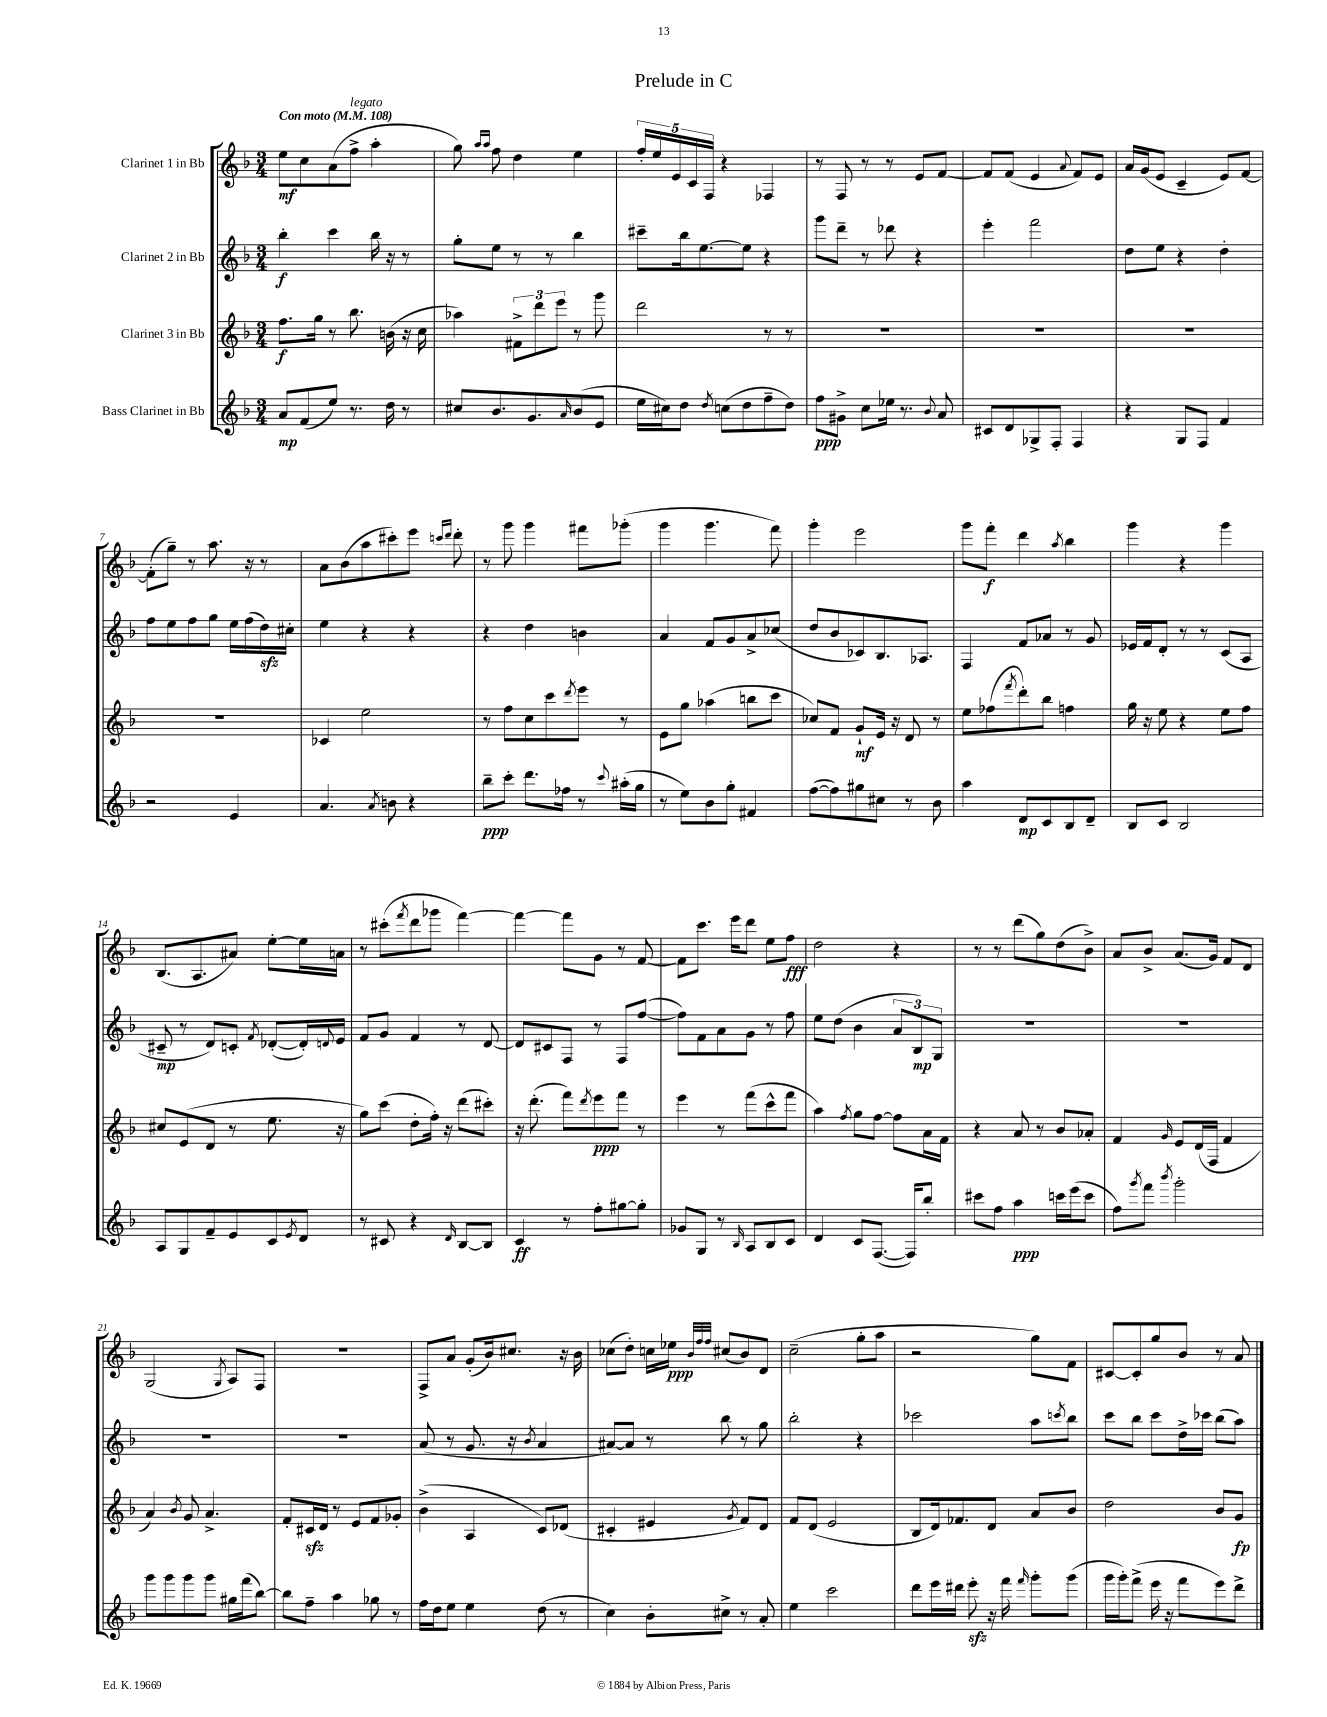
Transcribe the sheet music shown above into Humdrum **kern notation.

**kern	**dynam	**kern	**dynam	**kern	**dynam	**kern	**dynam
*part4	*part4	*part3	*part3	*part2	*part2	*part1	*part1
*staff4	*staff4	*staff3	*staff3	*staff2	*staff2	*staff1	*staff1
*I"Bass Clarinet in Bb	*	*I"Clarinet 3 in Bb	*	*I"Clarinet 2 in Bb	*	*I"Clarinet 1 in Bb	*
*clefG2	*	*clefG2	*	*clefG2	*	*clefG2	*
*k[b-]	*	*k[b-]	*	*k[b-]	*	*k[b-]	*
*M3/4	*	*M3/4	*	*M3/4	*	*M3/4	*
*MM108	*	*MM108	*	*MM108	*	*MM108	*
=1	=1	=1	=1	=1	=1	=1	=1
!	!	!	!	!	!	!LO:TX:a:B:t=Con moto	!
8a/L	mp	8.ff\L	f	4bb-'\	f	8ee\L	mf
(8f/	.	.	.	.	.	8cc\	.
.	.	16gg\Jk	.	.	.	.	.
8ee/J)	.	8r	.	4ccc\	.	(8a\	.
!	!	!	!	!	!	!LO:TX:a:i:t=legato	!
8.r	.	8.bb-\	.	.	.	8ff^\J	.
.	.	.	.	16bb-\	.	4aa'\	.
16dd\	.	(16bn\	.	16r	.	.	.
8r	.	16r	.	8r	.	.	.
.	.	16cc\	.	.	.	.	.
=2	=2	=2	=2	=2	=2	=2	=2
8cc#X/L	.	4aa-X\)	.	8gg'\L	.	8gg\)	.
.	.	.	.	.	.	16qqaa/LL	.
.	.	.	.	.	.	16qqaa/JJ	.
8.b-/	.	.	.	8ee\J	.	8ff\	.
.	.	12f#X^\L	.	8r	.	4dd\	.
8.g/	.	.	.	.	.	.	.
.	.	12ddd\	.	.	.	.	.
.	.	.	.	8r	.	.	.
.	.	12eee\J	.	.	.	.	.
16qqa/	.	.	.	.	.	.	.
(8b-/	.	8r	.	4bb-\	.	4ee\	.
8e/J	.	8ggg\	.	.	.	.	.
=3	=3	=3	=3	=3	=3	=3	=3
16ee\LL	.	2ddd\	.	8ccc#X~\L	.	20ff'/LL	.
.	.	.	.	.	.	20ee/	.
16cc#X\J)	.	.	.	.	.	.	.
.	.	.	.	.	.	20e/	.
8dd\J	.	.	.	16bb-\k	.	.	.
.	.	.	.	.	.	20c/	.
.	.	.	.	[8.ee\	.	.	.
.	.	.	.	.	.	20F/JJ	.
8qdd/	.	.	.	.	.	.	.
(8ccn\L	.	.	.	.	.	4r	.
8dd\	.	.	.	8ee\J]	.	.	.
8ff~\	.	8r	.	4r	.	4F-X/	.
8dd\J)	.	8r	.	.	.	.	.
=4	=4	=4	=4	=4	=4	=4	=4
8ff\L	ppp	2.r	.	8ggg\L	.	8r	.
8g#X^\J	.	.	.	8ddd~\J	.	8F/	.
8cc\L	.	.	.	8r	.	8r	.
16ee-X\Jk	.	.	.	8ddd-X\	.	8r	.
8.r	.	.	.	.	.	.	.
.	.	.	.	4r	.	8e/L	.
8qqb-/	.	.	.	.	.	.	.
8a/	.	.	.	.	.	[8f/J	.
=5	=5	=5	=5	=5	=5	=5	=5
8c#X/L	.	2.r	.	4eee'\	.	8f/L]	.
8d/	.	.	.	.	.	(8f/J	.
8G-X^/	.	.	.	2fff\	.	4e/	.
8F'/J	.	.	.	.	.	.	.
.	.	.	.	.	.	8qqa/	.
4F/	.	.	.	.	.	8f/L)	.
.	.	.	.	.	.	8e/J	.
=6	=6	=6	=6	=6	=6	=6	=6
4r	.	2.r	.	8dd\L	.	16a/LL	.
.	.	.	.	.	.	(16g/J	.
.	.	.	.	8ee\J	.	8e/J	.
8G/L	.	.	.	4r	.	4c~/	.
8F/J	.	.	.	.	.	.	.
4f/	.	.	.	4dd'\	.	8e/L)	.
.	.	.	.	.	.	[8f/J	.
!!LO:LB:g=z
=7	=7	=7	=7	=7	=7	=7	=7
2r	.	2.r	.	8ff\L	.	(8f'\L]	.
.	.	.	.	8ee\	.	8gg~\J)	.
.	.	.	.	8ff\	.	8r	.
.	.	.	.	8gg\J	.	8.aa\	.
4e/	.	.	.	16ee\LL	.	.	.
.	.	.	.	(16ff\	.	16r	.
.	.	.	.	16ddzz\)	.	8r	.
.	.	.	.	16cc#X'\JJ	.	.	.
=8	=8	=8	=8	=8	=8	=8	=8
4.a/	.	4c-X/	.	4ee\	.	8a\L	.
.	.	.	.	.	.	(8b-\	.
.	.	2ee\	.	4r	.	8aa\	.
8qa/	.	.	.	.	.	.	.
8bn\	.	.	.	.	.	8ccc#X'\)	.
4r	.	.	.	4r	.	8eee\J	.
.	.	.	.	.	.	16qqcccn/LL	.
.	.	.	.	.	.	16qqddd/JJ	.
.	.	.	.	.	.	8ddd'\	.
=9	=9	=9	=9	=9	=9	=9	=9
8bb-~\L	ppp	8r	.	4r	.	8r	.
8ccc'\J	.	8ff\L	.	.	.	8ggg\	.
8.ddd\L	.	8cc\	.	4dd\	.	4ggg\	.
.	.	8ccc\	.	.	.	.	.
16ff-X\Jk	.	.	.	.	.	.	.
.	.	8qddd/	.	.	.	.	.
8r	.	8eee\J	.	4bn\	.	8fff#X\L	.
8qqccc/	.	.	.	.	.	.	.
(16aa#X'\LL	.	8r	.	.	.	(8ggg-X'\J	.
16gg\JJ	.	.	.	.	.	.	.
=10	=10	=10	=10	=10	=10	=10	=10
8r	.	8e\L	.	4a/	.	4ggg\	.
8ee\L)	.	8gg\J	.	.	.	.	.
8b-\	.	(4aa-X\	.	8f/L	.	4.ggg\	.
8gg'\J	.	.	.	8g/	.	.	.
4f#X/	.	8bbn\L	.	8a^/	.	.	.
.	.	8ccc\J	.	(8cc-X/J	.	8fff\)	.
=11	=11	=11	=11	=11	=11	=11	=11
([8ff\L	.	8cc-X/L)	.	8dd/L	.	4ggg'\	.
8ff\])	.	8f/J	.	8b-/	.	.	.
8gg#X\	.	8g`/L	mf	8c-X/)	.	2eee\	.
8cc#X\J	.	16e/Jk	.	8.B-/	.	.	.
.	.	16r	.	.	.	.	.
8r	.	8d/	.	.	.	.	.
.	.	.	.	8.A-X/J	.	.	.
8b-\	.	8r	.	.	.	.	.
=12	=12	=12	=12	=12	=12	=12	=12
4aa\	.	8ee\L	.	4F/	.	8ggg\L	.
.	.	(8ff-X\	.	.	.	8fff'\J	f
.	.	8qfff/	.	.	.	.	.
8d/L	mp	8ddd'\)	.	8f/L	.	4ddd\	.
8c/	.	8bb-\J	.	8a-X/J	.	.	.
.	.	.	.	.	.	8qaa/	.
8B-/	.	4ffn\	.	8r	.	4bb-\	.
8d~/J	.	.	.	8g/	.	.	.
=13	=13	=13	=13	=13	=13	=13	=13
8B-/L	.	16gg\	.	16e-X/LL	.	4ggg\	.
.	.	16r	.	16f/J	.	.	.
8c/J	.	8ee\	.	8d'/J	.	.	.
2B-/	.	4r	.	8r	.	4r	.
.	.	.	.	8r	.	.	.
.	.	8ee\L	.	(8c/L	.	4ggg\	.
.	.	8ff\J	.	8A/J	.	.	.
!!LO:LB:g=z
=14	=14	=14	=14	=14	=14	=14	=14
8A/L	.	8cc#X/L	.	8c#X~/	mp	(8.B-/L	.
8G/	.	(8e/	.	8r	.	.	.
.	.	.	.	.	.	8.A/	.
8f~/	.	8d/J	.	8d/L)	.	.	.
8e/	.	8r	.	8cn'/J	.	8a#X/J)	.
.	.	.	.	8qf/	.	.	.
8c/	.	8.ee\	.	([8d-X'/L	.	[8ee'\L	.
8qe/	.	.	.	.	.	.	.
8d/J	.	.	.	16d-'/L])	.	16ee\L]	.
.	.	.	.	8qqdn/	.	.	.
.	.	16r	.	16e/JJ	.	16an\JJ	.
=15	=15	=15	=15	=15	=15	=15	=15
8r	.	8gg\L)	.	8f/L	.	8r	.
8c#X/	.	(8ccc\J	.	8g/J	.	(8ccc#X'\L	.
.	.	.	.	.	.	8qfff/	.
4r	.	8dd'\L	.	4f/	.	8ddd\	.
.	.	16ff'\Jk)	.	.	.	8ggg-X\J	.
.	.	16r	.	.	.	.	.
16qqd/	.	.	.	.	.	.	.
[8B-/L	.	(8ddd\L	.	8r	.	[4fff\)	.
8B-/J]	.	8ccc#X'\J)	.	[8d/	.	.	.
=16	=16	=16	=16	=16	=16	=16	=16
4c/	ff	16r	.	8d/L]	.	4fff\_	.
.	.	(8.ddd'\	.	.	.	.	.
.	.	.	.	8c#X/	.	.	.
8r	.	8fff\L)	.	8F/J	.	8fff\L]	.
.	.	8qddd/	.	.	.	.	.
8ff'\L	.	8eee\	ppp	8r	.	8g\J	.
[8gg#X\	.	8fff\J	.	8F/L	.	8r	.
8gg#'\J]	.	8r	.	([8ff/J	.	[8f/	.
=17	=17	=17	=17	=17	=17	=17	=17
8g-X/L	.	4eee\	.	8ff\L])	.	8f\L]	.
8G/J	.	.	.	8f\	.	8.ccc\J	.
8r	.	8r	.	8a\	.	.	.
.	.	.	.	.	.	16eee\KL	.
16qqB-/	.	.	.	.	.	.	.
8A/L	.	(8fff\L	.	8g\J	.	8ddd\J	.
8B-/	.	8ccc^^\	.	8r	.	8ee\L	.
8c/J	.	8fff\J	.	8ff\	.	8ff\J	fff
=18	=18	=18	=18	=18	=18	=18	=18
4d/	.	4aa\)	.	8ee\L	.	2dd\	.
.	.	.	.	(8dd\J	.	.	.
.	.	8qff/	.	.	.	.	.
8c/L	.	8gg\L	.	4b-\	.	.	.
([8.F/J	.	[8ff\J	.	.	.	.	.
.	.	8ff\L]	.	12a/L	.	4r	.
16F/KL])	.	.	.	.	.	.	.
.	.	.	.	12B-/)	mp	.	.
8bb-'/J	.	16a\L	.	.	.	.	.
.	.	.	.	12G/J	.	.	.
.	.	16f\JJ	.	.	.	.	.
=19	=19	=19	=19	=19	=19	=19	=19
8ccc#X\L	.	4r	.	2.r	.	8r	.
8ff\J	.	.	.	.	.	8r	.
4aa\	ppp	8a/	.	.	.	(8ddd\L	.
.	.	8r	.	.	.	8gg\)	.
16cccn\LL	.	8b-/L	.	.	.	(8dd\	.
(16eee\J	.	.	.	.	.	.	.
8ccc\J	.	8a-X'/J	.	.	.	8b-^\J)	.
=20	=20	=20	=20	=20	=20	=20	=20
8ff\L)	.	4f/	.	2.r	.	8a/L	.
8qggg/	.	.	.	.	.	.	.
8fff\J	.	.	.	.	.	8b-^/J	.
8qbbb-/	.	16qqg/	.	.	.	.	.
2ggg'\	.	8e/L	.	.	.	(8.a/L	.
.	.	(16d/L	.	.	.	.	.
.	.	16F/JJ	.	.	.	16g/Jk)	.
.	.	4f/	.	.	.	8f/L	.
.	.	.	.	.	.	8d/J	.
!!LO:LB:g=z
=21	=21	=21	=21	=21	=21	=21	=21
8ggg\L	.	4a/)	.	2.r	.	(2G/	.
8ggg\	.	.	.	.	.	.	.
.	.	8qb-/	.	.	.	.	.
8ggg\	.	8g/	.	.	.	.	.
8ggg\J	.	4.a^/	.	.	.	.	.
.	.	.	.	.	.	8qG/	.
16gg#X\LL	.	.	.	.	.	8A/L)	.
(16fff\J	.	.	.	.	.	.	.
[8bb-\J)	.	.	.	.	.	8F/J	.
=22	=22	=22	=22	=22	=22	=22	=22
8bb-\L]	.	8f'/L	.	2.r	.	2.r	.
8ff~\J	.	16c#Xzz/L	.	.	.	.	.
.	.	16d/JJ	.	.	.	.	.
4aa\	.	8r	.	.	.	.	.
.	.	8e/L	.	.	.	.	.
8gg-X\	.	8f/	.	.	.	.	.
8r	.	8g-X'/J	.	.	.	.	.
=23	=23	=23	=23	=23	=23	=23	=23
16ff\LL	.	(4b-^\	.	(8a/	.	8F^/L	.
16dd\J	.	.	.	.	.	.	.
8ee\J	.	.	.	8r	.	8a/J	.
4ee\	.	4A/	.	8.g/	.	(8g'/L	.
.	.	.	.	.	.	16b-/k)	.
.	.	.	.	16r	.	8.cc#X/J	.
.	.	.	.	8qb-/	.	.	.
(8dd\	.	8c/L)	.	4a/	.	.	.
8r	.	(8d-X/J	.	.	.	16r	.
.	.	.	.	.	.	16b-\	.
=24	=24	=24	=24	=24	=24	=24	=24
4cc\)	.	4c#X'/	.	[8a#X/L)	.	(8cc-X\L	.
.	.	.	.	8a#/J]	.	8dd'\J)	.
8b-'\L	.	4e#X/	.	8r	.	16ccn\LL	.
.	.	.	.	.	.	16ee-X\JJ	ppp
.	.	.	.	.	.	32qqb-/LLL	.
.	.	.	.	.	.	32qqff/	.
.	.	.	.	.	.	32qqff/JJJ	.
8cc#X^\J	.	.	.	8bb-\	.	(8cc#X/L	.
.	.	8qg/	.	.	.	.	.
8r	.	8f/L)	.	8r	.	8b-/)	.
8a'/	.	8d/J	.	8gg\	.	8d/J	.
=25	=25	=25	=25	=25	=25	=25	=25
4ee\	.	8f/L	.	2bb-'\	.	(2cc~\	.
.	.	(8d/J	.	.	.	.	.
2ccc\	.	2e/	.	.	.	.	.
.	.	.	.	4r	.	8gg'\L	.
.	.	.	.	.	.	8aa\J	.
=26	=26	=26	=26	=26	=26	=26	=26
8ddd\L	.	8B-/L	.	2ccc-X\	.	2r	.
16eee\L	.	16d/k)	.	.	.	.	.
16ddd#X\JJ	.	8.f-X/	.	.	.	.	.
8eeezz'\	.	.	.	.	.	.	.
16r	.	8d/J	.	.	.	.	.
16fff\	.	.	.	.	.	.	.
16qqfff/	.	.	.	.	.	.	.
8ggg'\L	.	8a/L	.	8aa\L	.	8gg\L)	.
.	.	.	.	8qcccn/	.	.	.
(8ggg\J	.	8b-/J	.	8bb-\J	.	8f\J	.
=27	=27	=27	=27	=27	=27	=27	=27
16ggg\LL	.	2dd\	.	8ccc\L	.	[8c#X/L	.
16ggg'\J)	.	.	.	.	.	.	.
(8fff^\J	.	.	.	8bb-\J	.	8c#'/]	.
16eee\	.	.	.	8ccc\L	.	8gg/	.
16r	.	.	.	.	.	.	.
8fff\L	.	.	.	16dd^\L	.	8b-/J	.
.	.	.	.	16ccc-X\JJ	.	.	.
8eee\)	.	8b-/L	.	(8bb-\L	.	8r	.
8ddd^\J	.	8g/J	fp	8aa\J)	.	8a/	.
==	==	==	==	==	==	==	==
*-	*-	*-	*-	*-	*-	*-	*-
